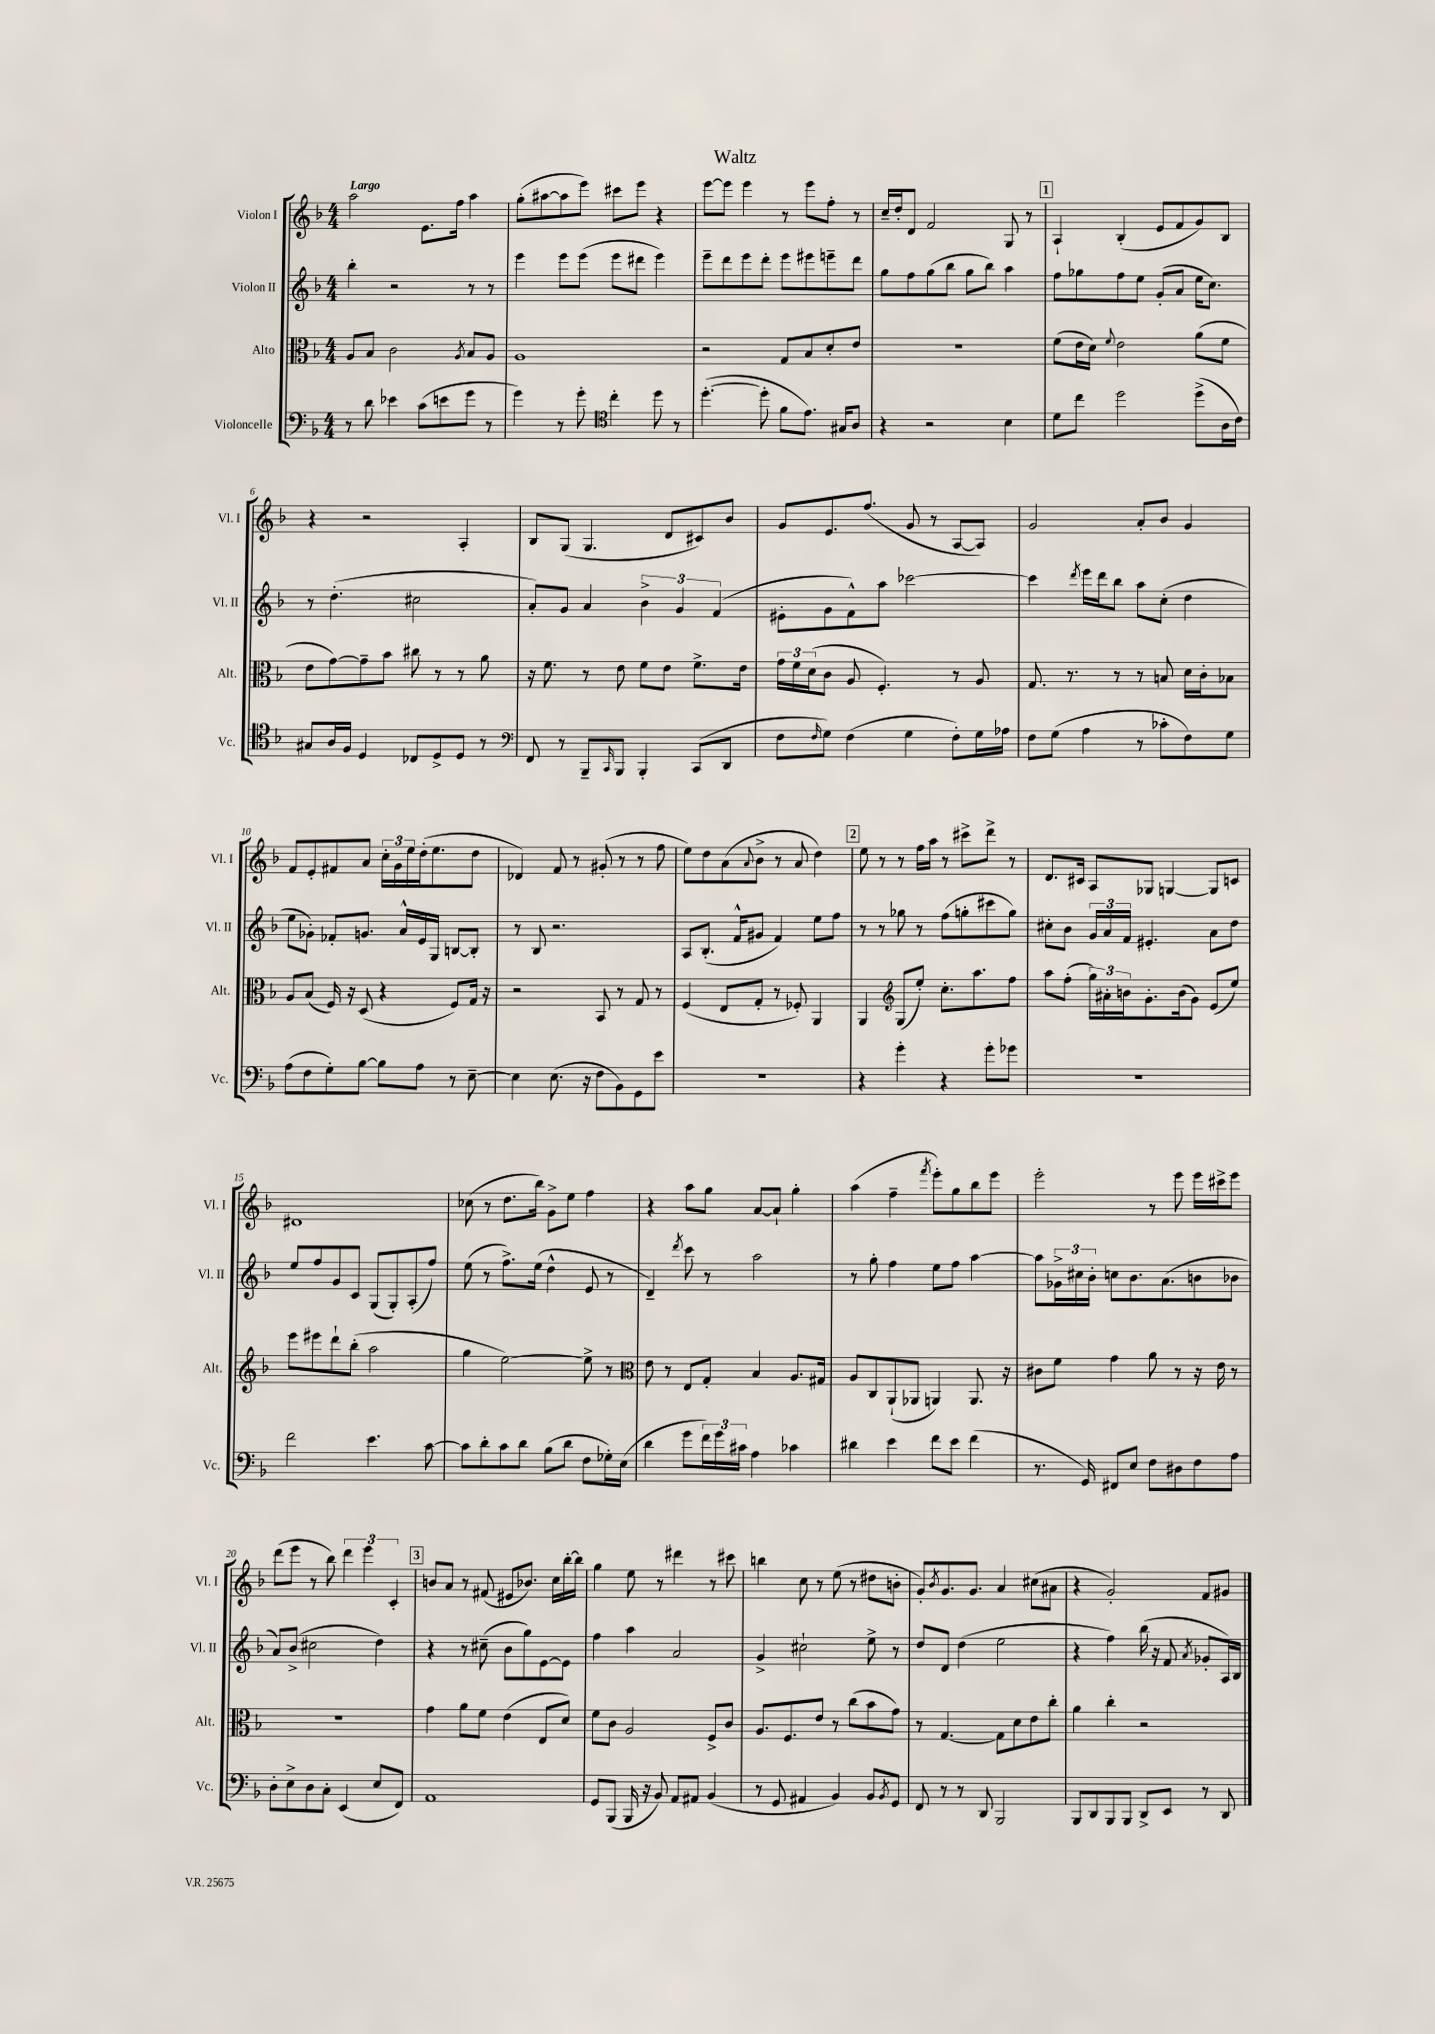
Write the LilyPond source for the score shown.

\header { title = "Waltz" }
<<
\new StaffGroup <<
\new Staff = "s0" \with { instrumentName = "Violon I" shortInstrumentName = "Vl. I" } {
    \clef treble \key f \major \numericTimeSignature \time 4/4 \tempo "Largo"
    a''2 e'8. f''16 a''4 |
    g''8-.( ais''8~ ais''8 e'''8) cis'''8 e'''8 r4 |
    e'''8~ e'''8 e'''4 r8 e'''8 f''8-. r8 |
    c''16-- d''16-. d'8 f'2 g8 r8 |
    \mark \markup { \box "1" } a4-! bes4-.( e'8 f'8 g'8) bes8 |
    r4 r2 a4-. |
    bes8 g8( g4. d'8 cis'8) bes'8 |
    g'8 e'8. f''8.( g'8 r8 a8~ a8) |
    g'2 a'8-. bes'8 g'4 |
    f'8 e'8-. fis'8 a'8 \tuplet 3/2 { c''16-. g'16 e''16 } d''16-.( e''8. d''8 |
    des'4) f'8 r8 gis'8-.( r8 r8 f''8 |
    e''8) d''8 a'8( \appoggiatura { a'8 } bes'8-> r8 a'8 d''4) |
    \mark \markup { \box "2" } e''8 r8 r8 f''16 a''16 r8 cis'''8-> d'''8-> r8 |
    d'8. cis'16 a8 ges8 g4~ g8 c'8 |
    dis'1 |
    ces''8( r8 d''8. bes''16) g'8-> e''8 f''4 |
    r4 a''8 g''8 a'8~ a'8-! g''4-. |
    a''4( f''4-- \acciaccatura { f'''8 } e'''8-.) g''8 bes''8 e'''8 |
    e'''2-. r8 e'''8 e'''16 cis'''16-> e'''8 |
    d'''8( e'''8 r8 bes''8) \tuplet 3/2 { d'''4 e'''4 c'4-. } |
    \mark \markup { \box "3" } b'8 a'8 r8 fis'8( eis'8 bes'8.) c''16 bes''16~-. bes''16 |
    g''4 e''8 r8 dis'''4 r8 cis'''8 |
    b''4 c''8 r8 e''8( r8 dis''8 b'8-. |
    g'8-.) \acciaccatura { bes'8 } g'8. g'8. a'4 cis''8( ais'8 |
    r4 g'2-.) f'8 gis'8 \bar "|." |
}
\new Staff = "s1" \with { instrumentName = "Violon II" shortInstrumentName = "Vl. II" } {
    \clef treble \key f \major \numericTimeSignature \time 4/4
    bes''4-. r2 r8 r8 |
    e'''4 e'''8 e'''8( e'''8 dis'''8 e'''4) |
    e'''8-- d'''8 e'''8 d'''8-. e'''8 eis'''8 e'''8-- d'''8 |
    g''8 f''8 g''8( bes''8 g''8 bes''8) a''4 |
    \mark \markup { \box "1" } f''8 ges''8 f''8 e''8 g'8-.( a'8 e''16 c''8.) |
    r8 d''4.-.( cis''2 |
    a'8-.) g'8 a'4 \tuplet 3/2 { bes'4-> g'4 f'4( } |
    eis'8-. g'8 f'8-^) a''8 ces'''2~ |
    ces'''4 \acciaccatura { d'''8 } e'''16 d'''16 bes''8 a''8 c''8-.( d''4 |
    e''8 ges'8-.) fes'8-. g'8. a'16-^ e'16 g16 b8~ b8-. |
    r8 bes8 r2. |
    a8 bes8.-.( f'16-^ gis'8 f'4) e''8 f''8 |
    \mark \markup { \box "2" } r8 r8 ges''8 r8 f''8( g''8-. cis'''8 g''8) |
    cis''8-. bes'8 \tuplet 3/2 { g'16 a'16 f'16 } eis'4.-. a'8 d''8 |
    e''8 f''8 g'8 c'8 g8( g8-.) a8-.( f''8) |
    e''8( r8 f''8.->) e''16( d''4-^ e'8 r8 |
    d'4--) \acciaccatura { d'''8 } c'''8 r8 a''2 |
    r8 g''8-. f''4 e''8 f''8 a''4~ |
    a''8 \tuplet 3/2 { ges'16-> cis''16 bes'16-. } c''8 bes'8. a'8.( b'8 bes'8 |
    a'8) bes'8->( cis''2 d''4) |
    \mark \markup { \box "3" } r4 r8 cis''8--( bes'8 g''8) e'8~ e'8 |
    f''4 a''4 a'2 |
    g'4-> cis''2-! e''8-> r8 |
    d''8 d'8 d''4( e''2 |
    r4 f''4) bes''16( r16 f'8 \acciaccatura { a'8 } ges'8-. a16) bes16 \bar "|." |
}
\new Staff = "s2" \with { instrumentName = "Alto" shortInstrumentName = "Alt." } {
    \clef alto \key f \major \numericTimeSignature \time 4/4
    a8 bes8 c'2 \acciaccatura { a8 } bes8 a8 |
    a1 |
    r2 g8 bes8 d'8-. e'8 |
    r1 |
    \mark \markup { \box "1" } f'8( e'16 d'16) \appoggiatura { f'8 } e'2 a'8( f'8 |
    e'8 g'8~) g'8-- bes'8 cis''8 r8 r8 a'8 |
    r16 f'8. r8 e'8 f'8 e'8 f'8.-> e'16 |
    \tuplet 3/2 { g'16 f'16 d'16( } c'8 a8 f4.-.) r8 a8 |
    g8. r8. r8 r8 b8 d'16 c'16-. bes8 |
    a8 bes8( f16) r16 d8( r4 f8) g16 r16 |
    r2 bes,8 r8 g8 r8 |
    f4( e8 g8-. r8 fes8-.) a,4 |
    \mark \markup { \box "2" } a,4 \clef treble g8( e''8-.) c''8.-. a''8. f''8 |
    a''8 f''8-.( \tuplet 3/2 { g''16) ais'16-. b'16 } g'8.-. b'16( g'8) e'8( e''8) |
    e'''8 eis'''8 d'''8-! bes''8-.( a''2 |
    g''4 e''2~) e''8-> r8 |
    \clef alto e'8 r8 e8 g8-. bes4 a8. gis16 |
    a8 c8 a,8-!( aes,8 a,4) a,8. r16 |
    cis'8 f'8 g'4 a'8 r8 r16 e'16 r8 |
    R1 |
    \mark \markup { \box "3" } g'4 a'8 f'8 e'4( e8 d'8) |
    f'8 c'8 a2 f8-> c'8 |
    a8. f8. e'8 r8 c''8( bes'8 g'8) |
    r8 g4.~ g8 d'8 e'8 c''8-. |
    a'4 c''4-. r2 \bar "|." |
}
\new Staff = "s3" \with { instrumentName = "Violoncelle" shortInstrumentName = "Vc." } {
    \clef bass \key f \major \numericTimeSignature \time 4/4
    r8 d'8 ees'4 c'8( e'8 g'8 r8 |
    g'4) r8 g'8-. \clef tenor c''4-. d''8 r8 |
    d''4.~-.( d''8-. f'8 e'8.) gis16 a8 |
    r4 r2 bes4 |
    \mark \markup { \box "1" } d'8 c''8 d''2 d''8->( a16 c'16) |
    gis8 a16 f16 d4 ces8 d8-> d8 r8 |
    \clef bass f,8 r8 bes,,8-- \grace { c,16 } bes,,8 bes,,4-. c,8( d,8 |
    f8 \grace { f16 } g8) f4( g4 f8-.) g16 aes16 |
    f8 g8( a4 r8 ces'8-. f8) g8 |
    a8( f8 g8-.) bes8~ bes8 a8 r8 e8~-- |
    e4 e8.( r16 f8 bes,8) g,8 e'8 |
    r1 |
    \mark \markup { \box "2" } r4 g'4-. r4 g'8-. ges'8 |
    R1 |
    f'2 e'4. c'8~ |
    c'8 d'8-. c'8 d'8 bes8( d'8 f8 ges16-.) e16( |
    d'4 g'8 \tuplet 3/2 { f'16) g'16 cis'16 } a4 ces'4 |
    dis'4 e'4 f'8 e'8 f'4( |
    r8. g,16) fis,8 e8 f8 dis8 f8 a8 |
    d8-. e8-> d8 c8-. e,4( e8 f,8) |
    \mark \markup { \box "3" } a,1 |
    g,8 bes,,8( bes,,16 r16 bes,8) a,8 ais,8 bes,4( |
    r8 g,8 ais,4 bes,4) bes,8 \acciaccatura { bes,8 } g,8 |
    f,8 r8 r8 d,8 bes,,2 |
    bes,,8 d,8 bes,,8 bes,,8 d,8-> e,8 r8 d,8 \bar "|." |
}
>>
>>
